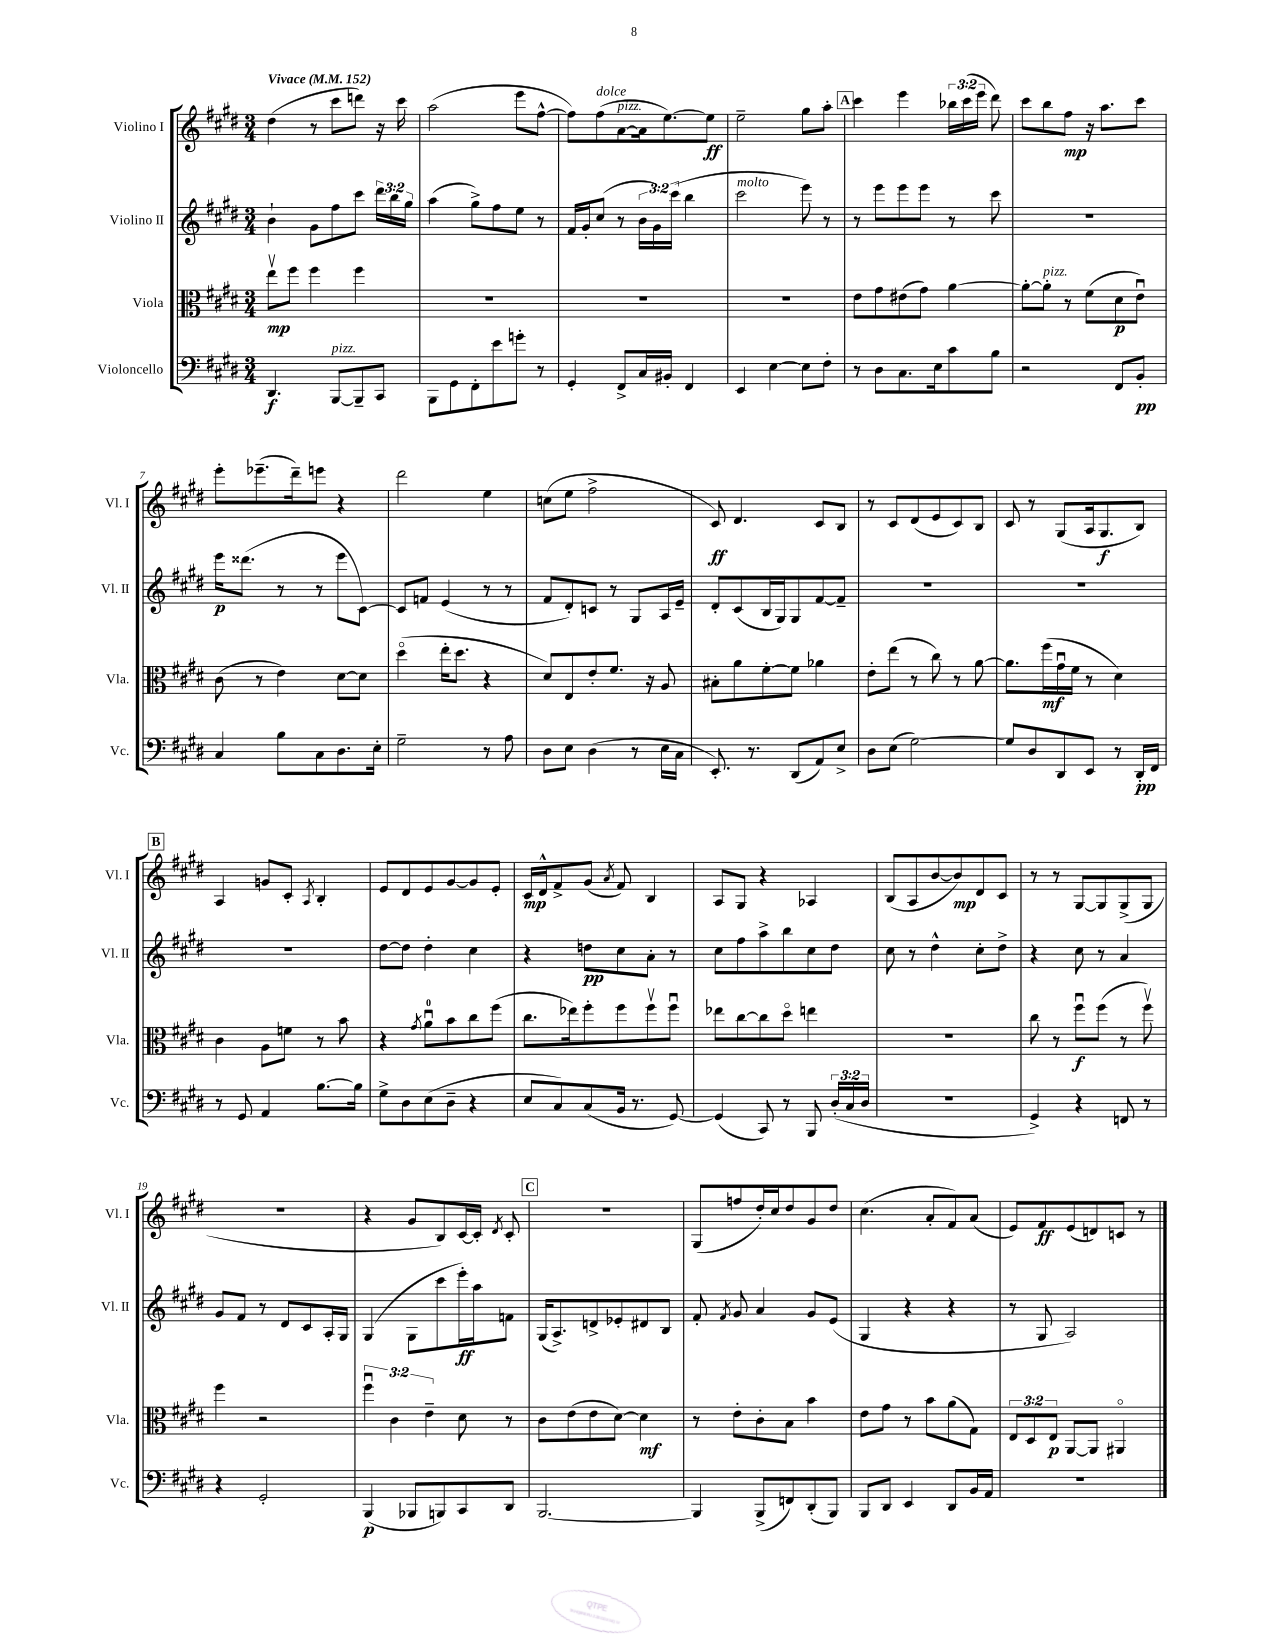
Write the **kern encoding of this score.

**kern	**dynam	**kern	**dynam	**kern	**dynam	**kern	**dynam
*part4	*part4	*part3	*part3	*part2	*part2	*part1	*part1
*staff4	*staff4	*staff3	*staff3	*staff2	*staff2	*staff1	*staff1
*I"Violoncello	*	*I"Viola	*	*I"Violino II	*	*I"Violino I	*
*I'Vc.	*	*I'Vla.	*	*I'Vl. II	*	*I'Vl. I	*
*clefF4	*	*clefC3	*	*clefG2	*	*clefG2	*
*k[f#c#g#d#]	*	*k[f#c#g#d#]	*	*k[f#c#g#d#]	*	*k[f#c#g#d#]	*
*M3/4	*	*M3/4	*	*M3/4	*	*M3/4	*
*MM152	*	*MM152	*	*MM152	*	*MM152	*
=1	=1	=1	=1	=1	=1	=1	=1
!	!	!	!	!	!	!LO:TX:a:B:t=Vivace	!
4.DD#/	f	8eev\L	mp	4b`\	.	(4dd#\	.
.	.	8ff#\J	.	.	.	.	.
.	.	4ff#\	.	8g#\L	.	8r	.
!LO:TX:a:i:t=pizz.	!	!	!	!	!	!	!
[8BBB/L	.	.	.	8ff#\	.	8ccc#\L	.
8BBB~/]	.	4ff#\	.	8ccc#\J	.	8dddn\J)	.
8CC#/J	.	.	.	24ddd#\LL	.	16r	.
.	.	.	.	24bb\	.	.	.
.	.	.	.	.	.	16ccc#\	.
.	.	.	.	24gg#\JJ	.	.	.
=2	=2	=2	=2	=2	=2	=2	=2
8BBB\L	.	2.r	.	(4aa\	.	(2aa\	.
8GG#\	.	.	.	.	.	.	.
8FF#'\	.	.	.	8gg#^\L)	.	.	.
8e\	.	.	.	8ff#\	.	.	.
8gn'\J	.	.	.	8ee\J	.	8eee\L	.
8r	.	.	.	8r	.	[8ff#^^\J	.
=3	=3	=3	=3	=3	=3	=3	=3
4GG#'/	.	2.r	.	16f#/LL	.	8ff#\L])	.
.	.	.	.	16g#'/J	.	.	.
!	!	!	!	!	!	!LO:TX:a:i:t=dolce	!
.	.	.	.	(8cc#/J	.	(8ff#\	.
!	!	!	!	!	!	!LO:TX:a:i:t=pizz.	!
8FF#^/L	.	.	.	8r	.	[8a\	.
16C#/L	.	.	.	24b\LL	.	16a\k]	.
.	.	.	.	24g#\)	.	.	.
16BB#X'/JJ	.	.	.	.	.	[8.ee\)	.
.	.	.	.	(24ccc#\JJ	.	.	.
4FF#/	.	.	.	4bb\	.	.	.
.	.	.	.	.	.	8ee\J]	ff
=4	=4	=4	=4	=4	=4	=4	=4
!	!	!	!	!LO:TX:a:i:t=molto	!	!	!
4EE/	.	2.r	.	2ccc#\	.	2ee~\	.
[4E\	.	.	.	.	.	.	.
8E\L]	.	.	.	8eee\)	.	8gg#\L	.
8F#'\J	.	.	.	8r	.	8aa'\J	.
!!LO:REH:place=s1:t=A
=5	=5	=5	=5	=5	=5	=5	=5
8r	.	8e\L	.	8r	.	4ccc#\	.
8D#\L	.	8g#\	.	8eee\L	.	.	.
8.C#\	.	(8e#X\	.	8eee\	.	4eee\	.
.	.	8g#\J)	.	8eee\J	.	.	.
16E\k	.	.	.	.	.	.	.
8c#\	.	[4a\	.	8r	.	24bb-X\LL	.
.	.	.	.	.	.	(24ccc#\	.
.	.	.	.	.	.	24eee\JJ	.
8B\J	.	.	.	8ccc#\	.	8ddd#\)	.
=6	=6	=6	=6	=6	=6	=6	=6
2r	.	8a'\L_	.	2.r	.	8ccc#\L	.
!	!	!LO:TX:a:i:t=pizz.	!	!	!	!	!
.	.	8a'\J]	.	.	.	8bb\	.
.	.	8r	.	.	.	8ff#\J	mp
.	.	(8f#\L	.	.	.	16r	.
.	.	.	.	.	.	8.aa\L	.
8FF#/L	.	8d#\	p	.	.	.	.
8BB'/J	pp	8eu\J)	.	.	.	8ccc#\J	.
!!LO:LB:g=z
=7	=7	=7	=7	=7	=7	=7	=7
4C#/	.	(8c#\	.	16eee\KL	p	8eee'\L	.
.	.	.	.	(8.ddd##X\J	.	.	.
.	.	8r	.	.	.	(8.eee-X~\	.
8B\L	.	4e\)	.	8r	.	.	.
.	.	.	.	.	.	16ddd#~\k)	.
8C#\	.	.	.	8r	.	8eeen\J	.
8.D#\	.	[8d#\L	.	8eee\L	.	4r	.
.	.	8d#\J]	.	[8c#\J)	.	.	.
16E'\Jk	.	.	.	.	.	.	.
=8	=8	=8	=8	=8	=8	=8	=8
2G#~\	.	(4dd#\	.	8c#/L]	.	2ddd#\	.
.	.	.	.	8fn/J	.	.	.
.	.	16ee'\KL	.	(4e/	.	.	.
.	.	8.dd#\J	.	.	.	.	.
8r	.	4r	.	8r	.	4ee\	.
8A\	.	.	.	8r	.	.	.
=9	=9	=9	=9	=9	=9	=9	=9
8D#\L	.	8d#/L)	.	8f#/L	.	(8ccn\L	.
8E\J	.	8E/	.	8d#'/)	.	8ee\J	.
(4D#\	.	8e'/	.	8cn/J	.	2ff#^\	.
.	.	8.f#/J	.	8r	.	.	.
8r	.	.	.	8G#/L	.	.	.
.	.	16r	.	.	.	.	.
16E\LL	.	8A/	.	16A/L	.	.	.
16C#\JJ	.	.	.	16e~/JJ	.	.	.
=10	=10	=10	=10	=10	=10	=10	=10
8.EE'/)	.	8B#X'\L	.	8d#'/L	.	8c#/)	ff
.	.	8a\	.	(8c#/	.	4.d#/	.
8.r	.	.	.	.	.	.	.
.	.	[8f#'\	.	16B/L	.	.	.
.	.	.	.	16G#/J)	.	.	.
(8DD#/L	.	8f#\J]	.	8G#/	.	.	.
8AA/)	.	4a-X\	.	[8f#/	.	8c#/L	.
8E^/J	.	.	.	8f#~/J]	.	8B/J	.
=11	=11	=11	=11	=11	=11	=11	=11
8D#\L	.	8e'\L	.	2.r	.	8r	.
(8E\J	.	(8ee\J	.	.	.	8c#/L	.
[2G#\)	.	8r	.	.	.	(8d#/	.
.	.	8cc#\)	.	.	.	8e/	.
.	.	8r	.	.	.	8c#/)	.
.	.	[8a\	.	.	.	8B/J	.
=12	=12	=12	=12	=12	=12	=12	=12
8G#/L]	.	8.a\L]	.	2.r	.	8c#/	.
8D#/	.	.	.	.	.	8r	.
.	.	(16ff#\L	mf	.	.	.	.
8DD#/	.	16g#u\	.	.	.	(8G#/L	.
.	.	16f#\JJ	.	.	.	.	.
8EE/J	.	8r	.	.	.	16A/k	.
.	.	.	.	.	.	8.G#/	f
8r	.	4d#\)	.	.	.	.	.
16DD#'/LL	pp	.	.	.	.	8B/J)	.
16FF#/JJ	.	.	.	.	.	.	.
!!LO:LB:g=z
!!LO:REH:place=s1:t=B
=13	=13	=13	=13	=13	=13	=13	=13
8r	.	4c#\	.	2.r	.	4A/	.
8GG#/	.	.	.	.	.	.	.
4AA/	.	8A\L	.	.	.	8gn/L	.
.	.	8fn\J	.	.	.	8c#'/J	.
.	.	.	.	.	.	8qA/	.
[8.B\L	.	8r	.	.	.	4B'/	.
.	.	8b\	.	.	.	.	.
16B\Jk]	.	.	.	.	.	.	.
=14	=14	=14	=14	=14	=14	=14	=14
8G#^\L	.	4r	.	[8dd#\L	.	8e/L	.
8D#\	.	.	.	8dd#\J]	.	8d#/	.
.	.	8qg#/	.	.	.	.	.
(8E\	.	8au\L	.	4dd#'\	.	8e/	.
8D#~\J	.	8b\	.	.	.	[8g#/	.
4r	.	8cc#\	.	4cc#\	.	8g#/]	.
.	.	(8ff#\J	.	.	.	8e'/J	.
=15	=15	=15	=15	=15	=15	=15	=15
8E/L	.	8.cc#\L	.	4r	.	16c#/LL	mp
.	.	.	.	.	.	16d#^^/J	.
8C#/)	.	.	.	.	.	8f#^/	.
.	.	16ee-X\k)	.	.	.	.	.
(8C#/	.	8ff#'\	.	8ddn\L	pp	(8g#/J	.
.	.	.	.	.	.	8qa/	.
16BB/Jk	.	8ff#\	.	8cc#\	.	8f#/)	.
8.r	.	.	.	.	.	.	.
.	.	8ff#v\	.	8a'\J	.	4B/	.
[8GG#/)	.	8ff#u\J	.	8r	.	.	.
=16	=16	=16	=16	=16	=16	=16	=16
(4GG#/]	.	8ee-X\L	.	8cc#\L	.	8A/L	.
.	.	[8cc#\	.	8ff#\	.	8G#/J	.
8CC#/)	.	8cc#\]	.	8aa^\	.	4r	.
8r	.	8dd#\J	.	8bb\	.	.	.
8BBB/	.	4een\	.	8cc#\	.	4A-X/	.
(24D#'/LL	.	.	.	8dd#\J	.	.	.
24C#/	.	.	.	.	.	.	.
24D#/JJ	.	.	.	.	.	.	.
=17	=17	=17	=17	=17	=17	=17	=17
2.r	.	2.r	.	8cc#\	.	(8B/L	.
.	.	.	.	8r	.	8A/	.
.	.	.	.	4dd#^^\	.	[8b/	.
.	.	.	.	.	.	8b/])	mp
.	.	.	.	8cc#'\L	.	8d#/	.
.	.	.	.	8dd#^\J	.	8c#/J	.
=18	=18	=18	=18	=18	=18	=18	=18
4GG#^/)	.	8cc#\	.	4r	.	8r	.
.	.	8r	.	.	.	8r	.
4r	.	8ff#u\L	f	8cc#\	.	[8G#/L	.
.	.	(8ff#\J	.	8r	.	8G#/]	.
8FFn/	.	8r	.	4a/	.	(8G#^/	.
8r	.	8ff#v\)	.	.	.	8G#/J	.
!!LO:LB:g=z
=19	=19	=19	=19	=19	=19	=19	=19
4r	.	4ff#\	.	8g#/L	.	2.r	.
.	.	.	.	8f#/J	.	.	.
2GG#'/	.	2r	.	8r	.	.	.
.	.	.	.	8d#/L	.	.	.
.	.	.	.	8c#/	.	.	.
.	.	.	.	16A'/L	.	.	.
.	.	.	.	16G#/JJ	.	.	.
=20	=20	=20	=20	=20	=20	=20	=20
(4BBB/	p	6ff#u\	.	(4G#/	.	4r	.
.	.	6c#\	.	.	.	.	.
8BBB-X/L	.	.	.	8G#\L	.	8g#/L	.
.	.	6e~\	.	.	.	.	.
8BBBn/)	.	.	.	8ccc#\	.	8B/)	.
8CC#/	.	8d#\	.	16eee'\L)	ff	[16c#/L	.
.	.	.	.	16aa\J	.	16c#'/JJ]	.
.	.	.	.	.	.	8qd#/	.
8DD#/J	.	8r	.	8fn\J	.	8c#'/	.
!!LO:REH:place=s1:t=C
=21	=21	=21	=21	=21	=21	=21	=21
[2.BBB/	.	8c#\L	.	(16G#/KL	.	2.r	.
.	.	.	.	8.A^/)	.	.	.
.	.	(8e\	.	.	.	.	.
.	.	8e\	.	8dn^/	.	.	.
.	.	[8d#\J)	.	8e-X'/	.	.	.
.	.	4d#\]	mf	8d#X/	.	.	.
.	.	.	.	8B/J	.	.	.
=22	=22	=22	=22	=22	=22	=22	=22
4BBB/]	.	8r	.	8f#'/	.	(8G#/L	.
.	.	.	.	8qf#/	.	.	.
.	.	8e'\L	.	8g#/	.	8ffn/	.
(8BBB^/L	.	8c#'\	.	4a/	.	16dd#'/L)	.
.	.	.	.	.	.	16cc#/J	.
8FFn/)	.	8B\J	.	.	.	8dd#/	.
(8DD#'/	.	4b\	.	8g#/L	.	8g#/	.
8BBB/J)	.	.	.	(8e/J	.	8dd#/J	.
=23	=23	=23	=23	=23	=23	=23	=23
8BBB/L	.	8e\L	.	4G#/	.	(4.cc#\	.
8DD#/J	.	8g#\J	.	.	.	.	.
4EE/	.	8r	.	4r	.	.	.
.	.	8b\L	.	.	.	8a'/L	.
8DD#/L	.	(8a\	.	4r	.	8f#/)	.
16BB/L	.	8G#\J)	.	.	.	(8a/J	.
16AA/JJ	.	.	.	.	.	.	.
=24	=24	=24	=24	=24	=24	=24	=24
2.r	.	12E/L	.	8r	.	8e/L)	.
.	.	12D#/	.	.	.	.	.
.	.	.	.	8G#/	.	8f#/	ff
.	.	12E/J	p	.	.	.	.
.	.	[8AA/L	.	2A/)	.	(8e/	.
.	.	8AA/J]	.	.	.	8dn/)	.
.	.	4AA#X/	.	.	.	8cn/J	.
.	.	.	.	.	.	8r	.
==	==	==	==	==	==	==	==
*-	*-	*-	*-	*-	*-	*-	*-
